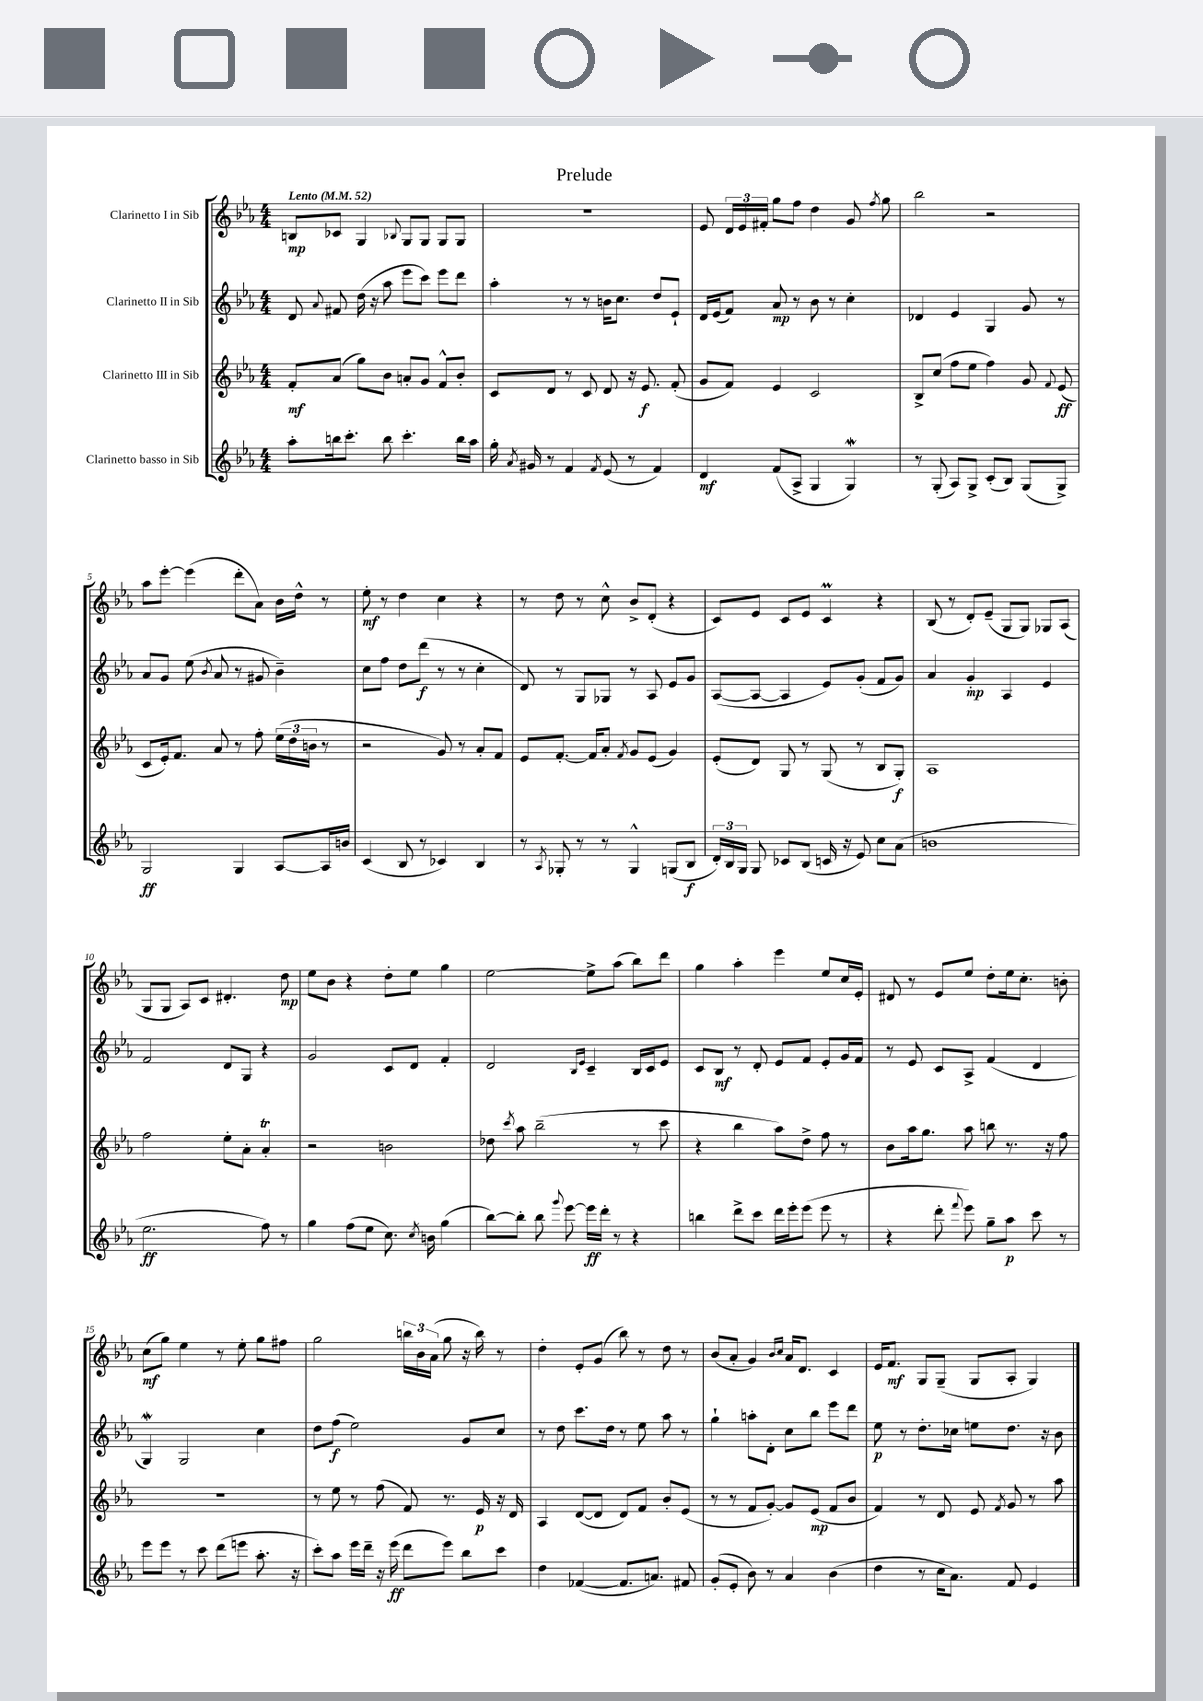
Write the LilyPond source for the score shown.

\header { title = "Prelude" }
<<
\new StaffGroup <<
\new Staff = "s0" \with { instrumentName = "Clarinetto I in Sib" } {
    \clef treble \key ees \major \numericTimeSignature \time 4/4 \tempo "Lento" 4 = 52
    \autoBeamOff b8[\mp ces'8] g4 \appoggiatura { bes8 } g8[ g8] g8[ g8] |
    R1 |
    ees'8 \tuplet 3/2 { d'16[ ees'16 fis'16]-. } g''8[ f''8] d''4 g'8 \acciaccatura { f''8 } g''8 |
    bes''2 r2 |
    aes''8[ ees'''8]~-. ees'''4( d'''8[-. aes'8]) bes'16[ d''16]-^ r8 |
    ees''8-.\mf r8 d''4 c''4 r4 |
    r8 d''8 r8 c''8-^ bes'8[-> d'8]-.( r4 |
    c'8[) ees'8] c'8[ ees'8] c'4\prall r4 |
    bes8( r8 d'8[-.) ees'8]--( g8[ g8]) ges8[ aes8]( |
    g8[ g8] aes8[) c'8] dis'4.-. d''8\mp |
    ees''8[ bes'8] r4 d''8[-. ees''8] g''4 |
    ees''2~ ees''8[-> aes''8]( bes''8[) d'''8] |
    g''4 aes''4-. ees'''4 ees''8[ c''16 ees'16]-. |
    dis'8 r8 ees'8[ ees''8] d''8[-. ees''16 c''8.]-. b'8-. |
    c''8[\mf( g''8]) ees''4 r8 ees''8-. g''8[ fis''8] |
    g''2 \tuplet 3/2 { b''16[ bes'16 aes'16]( } g''8 r16 b''16) r8 |
    d''4-. ees'8[-. g'8]( bes''8) r8 d''8 r8 |
    bes'8[( aes'8]-. g'4) \grace { bes'16[ c''16] } aes'16[ d'8.] c'4 |
    ees'16[ f'8.]\mf g8[ g8]--( g8[ aes8]-. g4) \bar "|." |
}
\new Staff = "s1" \with { instrumentName = "Clarinetto II in Sib" } {
    \clef treble \key ees \major \numericTimeSignature \time 4/4
    \autoBeamOff d'8 \appoggiatura { aes'8 } fis'8 d''16( r16 aes''8 ees'''8[ c'''8]) ees'''8[ d'''8] |
    aes''4-. r8 r8 b'16[ c''8.] d''8[ ees'8]-! |
    d'16[ ees'16( f'8]) aes'8\mp r8 bes'8 r8 c''4-. |
    des'4 ees'4 g4 g'8 r8 |
    aes'8[ g'8] ees''8( \acciaccatura { bes'8 } aes'8 r8 gis'8 bes'4--) |
    c''8[ f''8] d''8[ d'''8]\f( r8 r8 c''4-. |
    d'8) r8 g8[ ges8] r8 aes8 ees'8[ g'8] |
    aes8[~( aes8]~ aes4 ees'8[) g'8]-.( f'8[ g'8]) |
    aes'4 g'4-.\mp aes4 ees'4 |
    f'2 d'8[ g8] r4 |
    g'2 c'8[ d'8] f'4-. |
    d'2 \grace { bes16[ ees'16] } c'4-- bes16[ c'16 ees'8] |
    c'8[ bes8]\mf r8 d'8-. ees'8[ f'8] ees'8[-. g'16 f'16] |
    r8 ees'8 c'8[ aes8]-> f'4( d'4 |
    g4\mordent) g2 c''4 |
    d''8[ f''8]\f( ees''2) g'8[ c''8] |
    r8 d''8 c'''8.[ d''16] r8 ees''8 aes''8 r8 |
    g''4-! a''8[-. d'8]-. c''8[ bes''8] ees'''8[ d'''8] |
    ees''8\p r8 d''8.[-. ces''16] e''8[ d''8.] r16 bes'8 \bar "|." |
}
\new Staff = "s2" \with { instrumentName = "Clarinetto III in Sib" } {
    \clef treble \key ees \major \numericTimeSignature \time 4/4
    \autoBeamOff f'8[-.\mf aes'8]( g''8[) bes'8] a'8[-. g'8] f'8[-^ bes'8]-. |
    c'8[ d'8] r8 c'8 d'8 r16 ees'8.\f f'8-.( |
    g'8[ f'8]) ees'4 c'2 |
    bes8[-> c''8]( f''8[ ees''8] f''4) g'8 \appoggiatura { f'8 } ees'8\ff( |
    c'8[ ees'16-.) f'8.] aes'8 r8 f''8-. \tuplet 3/2 { ees''16[( d''16 b'16] } r8 |
    r2 g'8) r8 aes'8[-. f'8] |
    ees'8[ f'8.]~-. f'16[ aes'8]-. \acciaccatura { f'8 } g'8[ ees'8]( g'4) |
    ees'8[-.( d'8]) g8 r8 g8( r8 bes8[ g8]-.\f) |
    aes1 |
    f''2 ees''8[-. aes'8]-. aes'4-.\trill |
    r2 b'2 |
    des''8 \acciaccatura { c'''8 } aes''8 bes''2--( r8 c'''8 |
    r4 bes''4 aes''8[) d''8]-> f''8 r8 |
    bes'8[ aes''16 g''8.] aes''8 b''8 r8. r16 f''8 |
    r1 |
    r8 ees''8 r8 f''8( f'8) r8. ees'16\p r16 d'16 |
    aes4 d'8[~( d'8] d'8[) f'8] bes'8[-. ees'8]( |
    r8 r8 f'8[ g'8]~-.) g'8[ ees'8]\mp( f'8[ bes'8] |
    f'4) r8 d'8 ees'8 \acciaccatura { f'8 } g'8 r8 aes''8 \bar "|." |
}
\new Staff = "s3" \with { instrumentName = "Clarinetto basso in Sib" } {
    \clef treble \key ees \major \numericTimeSignature \time 4/4
    \autoBeamOff aes''8[-. b''16 c'''8.]-. b''8 c'''4.-. b''16[ aes''16] |
    g''16-. \acciaccatura { aes'8 } gis'16 r8 f'4 \acciaccatura { f'8 } ees'8( r8 f'4) |
    d'4\mf f'8[( aes8]-> g4 g4\mordent) |
    r8 g8-.( aes8[) g8]-> c'8[-.( bes8]) g8[( g8]->) |
    g2\ff g4 aes8[~ aes16 b'16] |
    c'4( bes8 r8 ces'4) bes4 |
    r8 \acciaccatura { aes8 } ges8-. r8 r8 ges4-^ g8[( bes8]\f |
    \tuplet 3/2 { d'16[-.) bes16 g16] } g8 ces'8[ bes8]( c'16 r16 ees'8) c''8[ aes'8]( |
    b'1 |
    ees''2.\ff f''8) r8 |
    g''4 f''8[( ees''8] c''8.) \acciaccatura { c''8 } b'16 g''4( |
    bes''8[~) bes''8]-. bes''8 \appoggiatura { g'''8 } ees'''8~ ees'''16[\ff d'''16]-. r8 r4 |
    b''4 d'''8[-> c'''8] d'''16[ ees'''16-. ees'''8]( ees'''8 r8 |
    r4 d'''8-. \appoggiatura { f'''8 } ees'''8) g''8[-- aes''8]\p c'''8 r8 |
    ees'''8[ ees'''8] r8 c'''8 d'''8[( e'''8] aes''8.-. r16 |
    c'''8[-.) aes''8] ees'''16[ d'''16]-- r16 ees'''16\ff( d'''8[ ees'''8]) bes''8[ c'''8] |
    d''4 fes'4~( fes'8.[ a'8.]) fis'8 |
    g'8[-.( ees'8]-. bes'8) r8 aes'4 bes'4( |
    d''4 r8 c''16[ aes'8.]) f'8 ees'4 \bar "|." |
}
>>
>>
